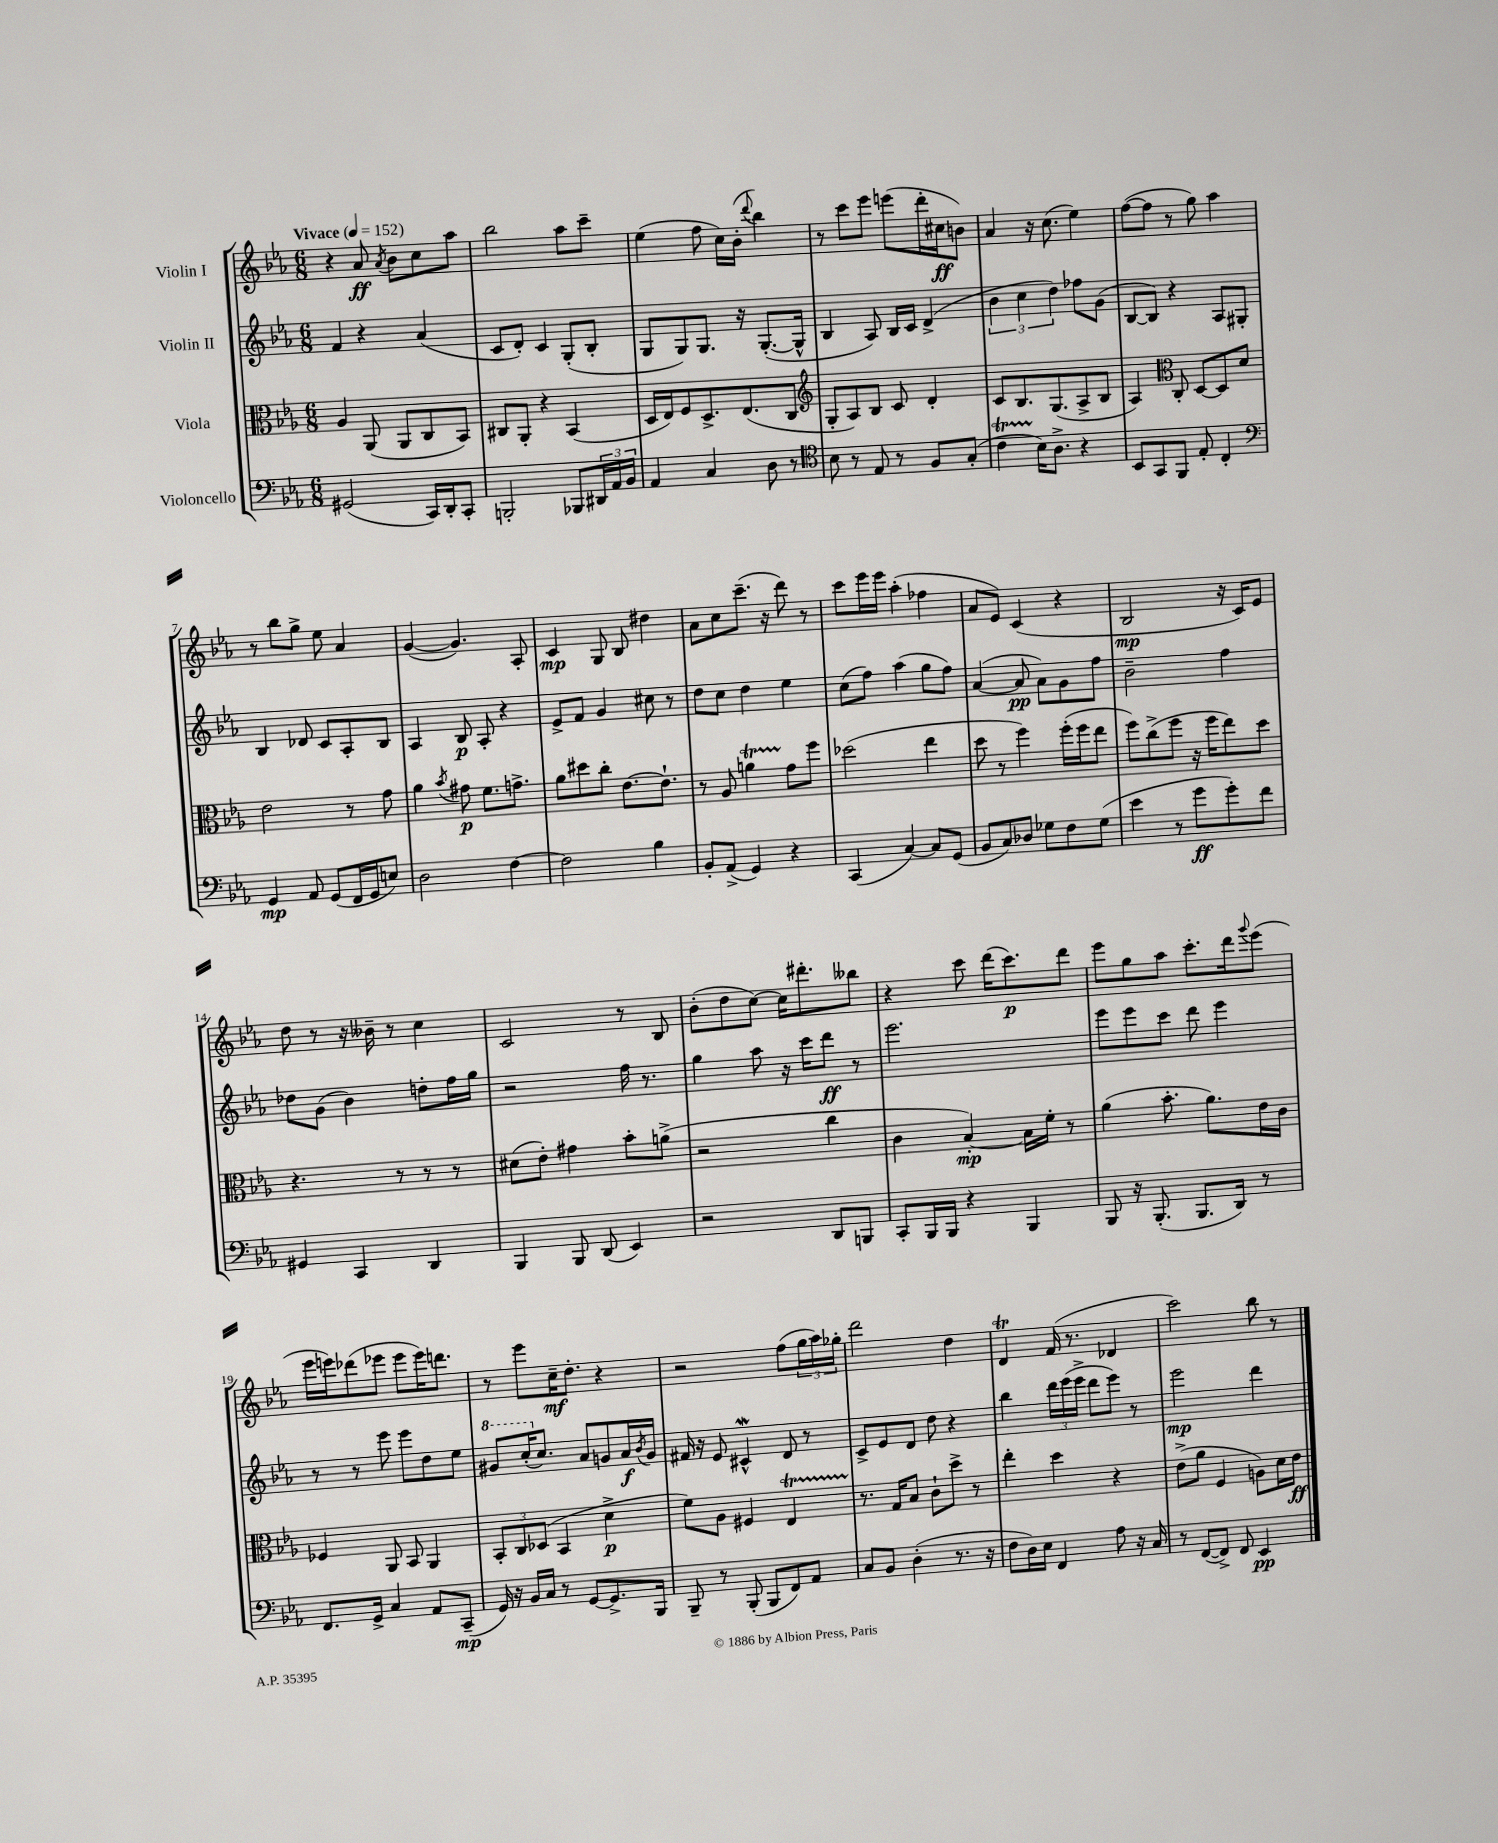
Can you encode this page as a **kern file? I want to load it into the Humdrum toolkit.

**kern	**dynam	**kern	**dynam	**kern	**dynam	**kern	**dynam
*part4	*part4	*part3	*part3	*part2	*part2	*part1	*part1
*staff4	*staff4	*staff3	*staff3	*staff2	*staff2	*staff1	*staff1
*I"Violoncello	*	*I"Viola	*	*I"Violin II	*	*I"Violin I	*
*clefF4	*	*clefC3	*	*clefG2	*	*clefG2	*
*k[b-e-a-]	*	*k[b-e-a-]	*	*k[b-e-a-]	*	*k[b-e-a-]	*
*M6/8	*	*M6/8	*	*M6/8	*	*M6/8	*
*MM152	*	*MM152	*	*MM152	*	*MM152	*
=1	=1	=1	=1	=1	=1	=1	=1
!	!	!	!	!	!	!LO:TX:a:B:t=Vivace	!
(2GG#X/	.	4A-/	.	4f/	.	4r	.
.	.	(8AA-/	.	4r	.	8a-/	ff
.	.	.	.	.	.	8qa-/	.
.	.	8AA-/L	.	.	.	8b-\L	.
16CC/LL)	.	8C/	.	(4a-/	.	8cc\	.
16DD'/J	.	.	.	.	.	.	.
8CC'/J	.	8BB-/J)	.	.	.	8aa-\J	.
=2	=2	=2	=2	=2	=2	=2	=2
2BBBn'/	.	8C#X/L	.	8c/L	.	2bb-\	.
.	.	8AA-'/J	.	8d'/J)	.	.	.
.	.	4r	.	4c/	.	.	.
8BBB-X/L	.	(4BB-/	.	(8G'/L	.	8aa-\L	.
24DD#X/L	.	.	.	8B-'/J	.	8ccc~\J	.
24AA-/	.	.	.	.	.	.	.
24BB-/JJ	.	.	.	.	.	.	.
=3	=3	=3	=3	=3	=3	=3	=3
4AA-/	.	16D/LL	.	8G/L	.	(4ee-\	.
.	.	16E-/J)	.	.	.	.	.
.	.	8F/	.	8G/)	.	.	.
4C/	.	8.D^/	.	8.G/J	.	8ff\	.
.	.	.	.	.	.	16cc\LL)	.
.	.	(8.E-/	.	16r	.	(16b-'\JJ	.
.	.	.	.	.	.	8qqddd/	.
8D\	.	.	.	([8.G'/L	.	4bb-\)	.
8r	.	8C/J	.	.	.	.	.
.	.	.	.	16G^^/Jk]	.	.	.
=4	=4	=4	=4	=4	=4	=4	=4
*clefC4	*	*clefG2	*	*	*	*	*
8B-\	.	8G'/L	.	4B-/	.	8r	.
8r	.	8A-/)	.	.	.	8ccc\L	.
8E-/	.	8B-/J	.	8A-/)	.	8eee-\J	.
8r	.	8c/	.	16B-/LL	.	(8eeen\L	.
.	.	.	.	16c/JJ	.	.	.
8F/L	.	4d'/	.	(4d^/	.	16ddd'\L	.
.	.	.	.	.	.	16cc#X\J	ff
(8G'/J	.	.	.	.	.	8bn\J)	.
=5	=5	=5	=5	=5	=5	=5	=5
4cT\	.	8c/L	.	6b-\	.	4a-/	.
.	.	8.B-/	.	.	.	.	.
.	.	.	.	6cc\	.	.	.
16B-\KL)	.	.	.	.	.	16r	.
8.A-^\J	.	(8.G/	.	.	.	(8.cc\	.
.	.	.	.	6dd\)	.	.	.
4r	.	8A-^/	.	8ff-X\L	.	4ee-\)	.
.	.	8B-/J	.	(8g\J	.	.	.
=6	=6	=6	=6	=6	=6	=6	=6
8BB-/L	.	4A-/)	.	[8B-/L	.	([8ff\L	.
8GG/	.	.	.	8B-/J])	.	8ff\J]	.
*	*	*clefC3	*	*	*	*	*
8FF/J	.	8C'/	.	4r	.	8r	.
8E-'/	.	[8D/L	.	.	.	8gg\)	.
4C'/	.	8D/]	.	8A-/L	.	4aa-\	.
.	.	8d/J	.	8G#X'/J	.	.	.
!!LO:LB:g=z
=7	=7	=7	=7	=7	=7	=7	=7
*clefF4	*	*	*	*	*	*	*
4GG/	mp	2e-\	.	4B-/	.	8r	.
.	.	.	.	.	.	8bb-\L	.
8AA-/	.	.	.	8d-X/	.	8gg^\J	.
(8GG/L	.	.	.	8c/L	.	8ee-\	.
16FF/L	.	8r	.	8A-'/	.	4a-/	.
16GG/J	.	.	.	.	.	.	.
8En/J)	.	8g\	.	8B-/J	.	.	.
=8	=8	=8	=8	=8	=8	=8	=8
2D\	.	4a-\	.	4A-/	.	([4g/	.
.	.	8qb-/	.	.	.	.	.
.	.	8g#X\	p	8B-/	p	4.g/])	.
.	.	8.f\L	.	8A-'/	.	.	.
[4F\	.	.	.	4r	.	.	.
.	.	8.gn^\J	.	.	.	.	.
.	.	.	.	.	.	8A-'/	.
=9	=9	=9	=9	=9	=9	=9	=9
2F\]	.	8a-\L	.	8e-^/L	.	4c/	mp
.	.	8dd#X\	.	8f/J	.	.	.
.	.	8cc'\J	.	4g/	.	8G/	.
.	.	[8.e-\L	.	.	.	8B-/	.
4B-\	.	.	.	8cc#X\	.	4dd#X\	.
.	.	8.e-`\J]	.	.	.	.	.
.	.	.	.	8r	.	.	.
=10	=10	=10	=10	=10	=10	=10	=10
8BB-'/L	.	8r	.	8dd\L	.	8a-\L	.
(8AA-^/J	.	8A-/	.	8cc\J	.	8cc\	.
4GG/)	.	4ant\	.	4dd\	.	(8.ccc~\J	.
.	.	.	.	.	.	16r	.
4r	.	8g\L	.	4ee-\	.	8ddd\)	.
.	.	8ff\J	.	.	.	8r	.
=11	=11	=11	=11	=11	=11	=11	=11
(4CC/	.	(2dd-X\	.	(8cc\L	.	8ccc\L	.
.	.	.	.	8ff\J)	.	16eee-\L	.
.	.	.	.	.	.	16eee-\JJ	.
[4C/)	.	.	.	(4aa-\	.	(4aa-'\	.
8C/L]	.	4ee-\	.	8gg\L	.	4ff-X\	.
(8GG/J	.	.	.	8ff\J)	.	.	.
=12	=12	=12	=12	=12	=12	=12	=12
8BB-/L	.	8dd\	.	([4a-/	.	8a-/L	.
8C/)	.	8r	.	.	.	8e-/J)	.
8D-X/J	.	4ff\)	.	8a-/]	pp	(4c/	.
8G-X\L	.	.	.	8a-\L)	.	.	.
8F\	.	(16ff'\LL	.	8g\	.	4r	.
.	.	16ff\J	.	.	.	.	.
(8G-\J	.	8ee-\J	.	8ff\J	.	.	.
=13	=13	=13	=13	=13	=13	=13	=13
4e-\	.	8ff\L)	.	2b-~\	.	2B-/	mp
.	.	(8cc^\	.	.	.	.	.
8r	.	8ff\J	.	.	.	.	.
8g\L	ff	16r	.	.	.	.	.
.	.	16ff\KL	.	.	.	.	.
8g'\)	.	8ee-\)	.	4ff\	.	16r	.
.	.	.	.	.	.	16c/KL)	.
8f\J	.	8dd\J	.	.	.	8e-/J	.
!!LO:LB:g=z
=14	=14	=14	=14	=14	=14	=14	=14
4GG#X/	.	4.r	.	8dd-X\L	.	8dd\	.
.	.	.	.	(8g\J	.	8r	.
4CC/	.	.	.	4b-\)	.	16r	.
.	.	.	.	.	.	16b--X~\	.
.	.	8r	.	.	.	8r	.
4DD/	.	8r	.	8ddn'\L	.	4cc\	.
.	.	8r	.	16ff\L	.	.	.
.	.	.	.	16gg\JJ	.	.	.
=15	=15	=15	=15	=15	=15	=15	=15
4BBB-/	.	(8d#X\L	.	2r	.	2c/	.
.	.	8e-'\J)	.	.	.	.	.
8BBB-/	.	4g#X\	.	.	.	.	.
(8DD/	.	.	.	.	.	.	.
4EE-/)	.	8b-'\L	.	16ff\	.	8r	.
.	.	.	.	8.r	.	.	.
.	.	(8an^\J	.	.	.	8B-/	.
=16	=16	=16	=16	=16	=16	=16	=16
2r	.	2r	.	4gg\	.	(8b-'\L	.
.	.	.	.	.	.	8dd\	.
.	.	.	.	8aa-\	.	[8cc\J)	.
.	.	.	.	16r	.	16cc\KL]	.
.	.	.	.	16ccc\KL	.	8.ddd#X'\	.
8DD/L	.	4cc\	.	8ddd\J	ff	.	.
8BBBn/J	.	.	.	8r	.	8bb--X\J	.
=17	=17	=17	=17	=17	=17	=17	=17
8CC'/L	.	4c\	.	2.eee-\	.	4r	.
16BBB-/L	.	.	.	.	.	.	.
16BBB-/JJ	.	.	.	.	.	.	.
4r	.	[4B-'/)	mp	.	.	8ccc\	.
.	.	.	.	.	.	(16ddd\KL	.
.	.	.	.	.	.	8.ccc\)	p
4BBB-/	.	16B-\LL]	.	.	.	.	.
.	.	16f'\JJ	.	.	.	.	.
.	.	8r	.	.	.	8ddd\J	.
=18	=18	=18	=18	=18	=18	=18	=18
8BBB-/	.	(4a-\	.	8eee-\L	.	8eee-\L	.
16r	.	.	.	8eee-\	.	8gg\	.
(8.BBB-'/	.	.	.	.	.	.	.
.	.	8.b-'\	.	8ccc\J	.	8aa-\J	.
8.BBB-/L	.	.	.	8ddd\	.	8.ccc'\L	.
.	.	8.a-\L)	.	.	.	.	.
.	.	.	.	4eee-\	.	.	.
16DD/Jk)	.	.	.	.	.	16ddd\k	.
.	.	.	.	.	.	8qqggg/	.
8r	.	16e-\L	.	.	.	(8eee-\J	.
.	.	16c\JJ	.	.	.	.	.
!!LO:LB:g=z
=19	=19	=19	=19	=19	=19	=19	=19
8.FF/L	.	4F-X/	.	8r	.	16eee-\LL	.
.	.	.	.	.	.	16eeen\J)	.
.	.	.	.	8r	.	(8ddd-X\	.
16GG^/Jk	.	.	.	.	.	.	.
4C/	.	8AA-/	.	8eee-\	.	8eee-X\J	.
.	.	8BB-/	.	8eee-\L	.	8eee-\L	.
8AA-/L	.	4AA-/	.	8dd\	.	16eee-\K)	.
.	.	.	.	.	.	8.dddn\J	.
(8CC~/J	mp	.	.	8ee-\J	.	.	.
=20	=20	=20	=20	=20	=20	=20	=20
*	*	*	*	*8va	*	*	*
16GG/)	.	12BB-'/L	.	8gg#X/L	.	8r	.
16r	.	.	.	.	.	.	.
.	.	12C/	.	.	.	.	.
16BB-/LL	.	.	.	(16ccc'/K	.	8eee-\L	.
.	.	(12D-X/J	.	.	.	.	.
*	*	*	*	*X8va	*	*	*
16C/JJ	.	.	.	8.cc/J)	.	.	.
8r	.	4BB-/	.	.	.	16cc~\K	mf
.	.	.	.	.	.	8.dd'\J	.
[8GG/L	.	.	.	8a-/L	.	.	.
8.GG^/]	.	4d^\	p	8gn/	.	4r	.
.	.	.	.	16a-/L	f	.	.
.	.	.	.	8qb-/	.	.	.
16BBB-/Jk	.	.	.	16g/JJ	.	.	.
=21	=21	=21	=21	=21	=21	=21	=21
8BBB-~/	.	8f\L)	.	16f#X/	.	2r	.
.	.	.	.	16r	.	.	.
8r	.	8A-\J	.	8e-/	.	.	.
(8BBB-'/	.	4F#X/	.	4c#XW^^/	.	.	.
8BBB-/L	.	.	.	.	.	.	.
8FF/)	.	4E-T/	.	8d/	.	(8ff\L	.
8AA-/J	.	.	.	8r	.	24gg\L	.
.	.	.	.	.	.	24aa-\)	.
.	.	.	.	.	.	24gg-X'\JJ	.
=22	=22	=22	=22	=22	=22	=22	=22
8C/L	.	8.r	.	8c^/L	.	2ddd\	.
8BB-/J	.	.	.	8e-/	.	.	.
.	.	16G/KL	.	.	.	.	.
(4D'\	.	8B-/J	.	8d/J	.	.	.
.	.	8c`\L	.	8dd\	.	.	.
8.r	.	8dd^\J	.	4r	.	4dd\	.
.	.	8r	.	.	.	.	.
16r	.	.	.	.	.	.	.
=23	=23	=23	=23	=23	=23	=23	=23
8F\L	.	4ee-'\	.	4bb-\	.	4dt/	.
16D\L)	.	.	.	.	.	.	.
16E-\JJ	.	.	.	.	.	.	.
4FF/	.	4dd\	.	24ddd\LL	.	(16f/	.
.	.	.	.	(24eee-\	.	.	.
.	.	.	.	.	.	8.r	.
.	.	.	.	24eee-^\JJ	.	.	.
.	.	.	.	8ddd\L	.	.	.
8A-\	.	4r	.	8eee-\J)	.	4d-X/	.
16r	.	.	.	8r	.	.	.
16C/	.	.	.	.	.	.	.
=24	=24	=24	=24	=24	=24	=24	=24
8r	.	(8e-^\L	.	2eee-\	mp	2ccc\)	.
([8FF/L	.	8a-\J	.	.	.	.	.
8FF^/J])	.	4F/	.	.	.	.	.
8FF/	.	.	.	.	.	.	.
4EE-/	pp	8An\L)	.	4ddd\	.	8bb-\	.
.	.	16d\L	.	.	.	8r	.
.	.	16e-\JJ	ff	.	.	.	.
==	==	==	==	==	==	==	==
*-	*-	*-	*-	*-	*-	*-	*-
